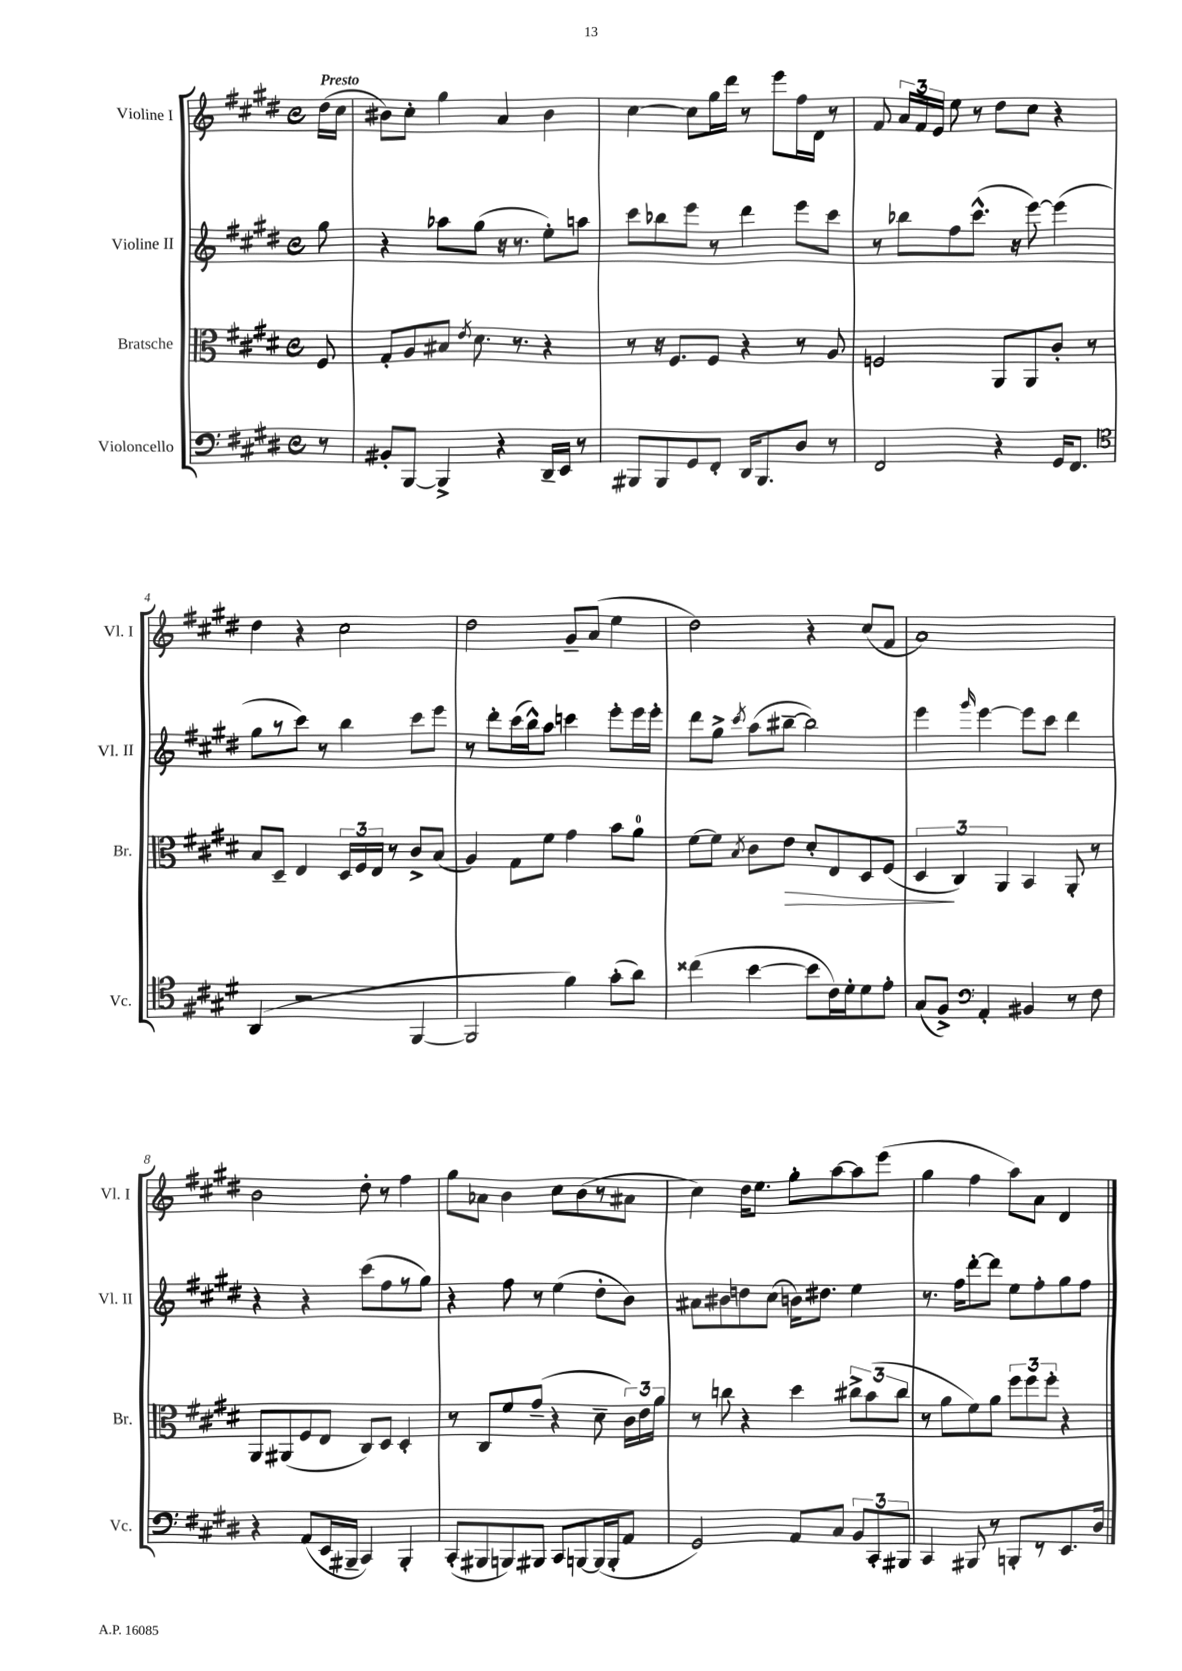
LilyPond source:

<<
\new StaffGroup <<
\new Staff = "s0" \with { instrumentName = "Violine I" shortInstrumentName = "Vl. I" } {
    \clef treble \key e \major \defaultTimeSignature \time 4/4 \partial 8 \tempo "Presto"
    \autoBeamOff dis''16[( cis''16] |
    bis'8[) cis''8]-. gis''4 a'4 bis'4 |
    cis''4~ cis''8[ gis''16 dis'''16] r8 e'''8[ fis''16 dis'16] r8 |
    fis'8 \tuplet 3/2 { a'16[ fis'16 e'16] } e''8 r8 dis''8[ cis''8] r4 |
    dis''4 r4 cis''2 |
    dis''2 gis'8[-- a'8]( e''4 |
    dis''2) r4 cis''8[( fis'8] |
    a'1) |
    b'2 dis''8-. r8 fis''4 |
    gis''8[ aes'8] b'4 cis''8[ b'8( r8 ais'8] |
    cis''4) dis''16[ e''8.] gis''8[-. a''8~ a''8 e'''8]( |
    gis''4 fis''4 a''8[) a'8] dis'4 \bar "|." |
}
\new Staff = "s1" \with { instrumentName = "Violine II" shortInstrumentName = "Vl. II" } {
    \clef treble \key e \major \defaultTimeSignature \time 4/4 \partial 8
    \autoBeamOff gis''8 |
    r4 aes''8[ gis''8]( r16 r8. e''8[-.) a''8] |
    cis'''8[ bes''8 e'''8] r8 dis'''4 e'''8[ cis'''8] |
    r8 bes''8[ fis''8 cis'''8.]-^( r16 e'''8~) e'''4( |
    gis''8[ r8 cis'''8]) r8 b''4 cis'''8[ e'''8] |
    r8 dis'''8[-. cis'''16( b''16-^) a''8] c'''4 e'''8[-. e'''16 e'''16]-. |
    dis'''8[ gis''8]-> \acciaccatura { cis'''8 } a''8[( bis''8]~-- bis''2) |
    e'''4 \grace { gis'''16 } e'''4~ e'''8[ cis'''8] dis'''4 |
    r4 r4 cis'''8[( fis''8 r8 gis''8]) |
    r4 fis''8 r8 e''4( dis''8[-. b'8]) |
    ais'8[ bis'8 d''8 cis''8]( b'16[) dis''8.] e''4 |
    r8. fis''16[ dis'''8~-. dis'''8] e''8[ fis''8-. gis''8 fis''8] \bar "|." |
}
\new Staff = "s2" \with { instrumentName = "Bratsche" shortInstrumentName = "Br." } {
    \clef alto \key e \major \defaultTimeSignature \time 4/4 \partial 8
    \autoBeamOff fis8 |
    gis8[-. a8 bis8] \acciaccatura { e'8 } dis'8. r8. r4 |
    r8 r16 fis8.[ fis8] r4 r8 a8 |
    f2 a,8[ a,8 cis'8]-. r8 |
    b8[ dis8]-- e4 \tuplet 3/2 { dis16[ fis16 e16] } r8 cis'8[-> b8]( |
    a4) gis8[ fis'8] gis'4 b'8[ a'8]-0 |
    fis'8[~ fis'8] \acciaccatura { b8 } cis'8[ e'8]\> dis'8[-. e8 dis8 fis8]( |
    \tuplet 3/2 { dis4\! cis4) a,4 } b,4 a,8-. r8 |
    a,8[ ais,8( fis8 e8] cis8[) dis8] dis4-. |
    r8 cis8[ fis'8 gis'8]--( r4 dis'8-- \tuplet 3/2 { cis'16[) e'16 a'16] } |
    r8 c''8 r4 dis''4 \tuplet 3/2 { cis''8[-> b'8( cis''8] } |
    r8 a'8[ fis'8) a'8] \tuplet 3/2 { fis''8[ fis''8 fis''8]-. } r4 \bar "|." |
}
\new Staff = "s3" \with { instrumentName = "Violoncello" shortInstrumentName = "Vc." } {
    \clef bass \key e \major \defaultTimeSignature \time 4/4 \partial 8
    \autoBeamOff r8 |
    bis,8[-. b,,8]~ b,,4-> r4 dis,16[-- e,16] r8 |
    bis,,8[ bis,,8 gis,8 fis,8]-. dis,16[ bis,,8. dis8] r8 |
    fis,2 r4 gis,16[ fis,8.] |
    \clef tenor a,4( r2 fis,4~ |
    fis,2 fis'4) gis'8[-.( a'8]) |
    cisis''4( b'4~ b'8[ cis'16) dis'16-. dis'8 e'8]-. |
    gis8[( fis8]->) \clef bass a,4-. bis,4 r8 fis8 |
    r4 a,8[( e,16 bis,,16]-- cis,4) bis,,4-. |
    cis,8[-.( bis,,8 b,,8) bis,,8] cis,8[ b,,8~ b,,16( b,,16-. a,8] |
    gis,2) a,8[ cis8] \tuplet 3/2 { b,8[ cis,8-. bis,,8] } |
    cis,4 bis,,8 r8 b,,8[-. r8 e,8. dis16] \bar "|." |
}
>>
>>
